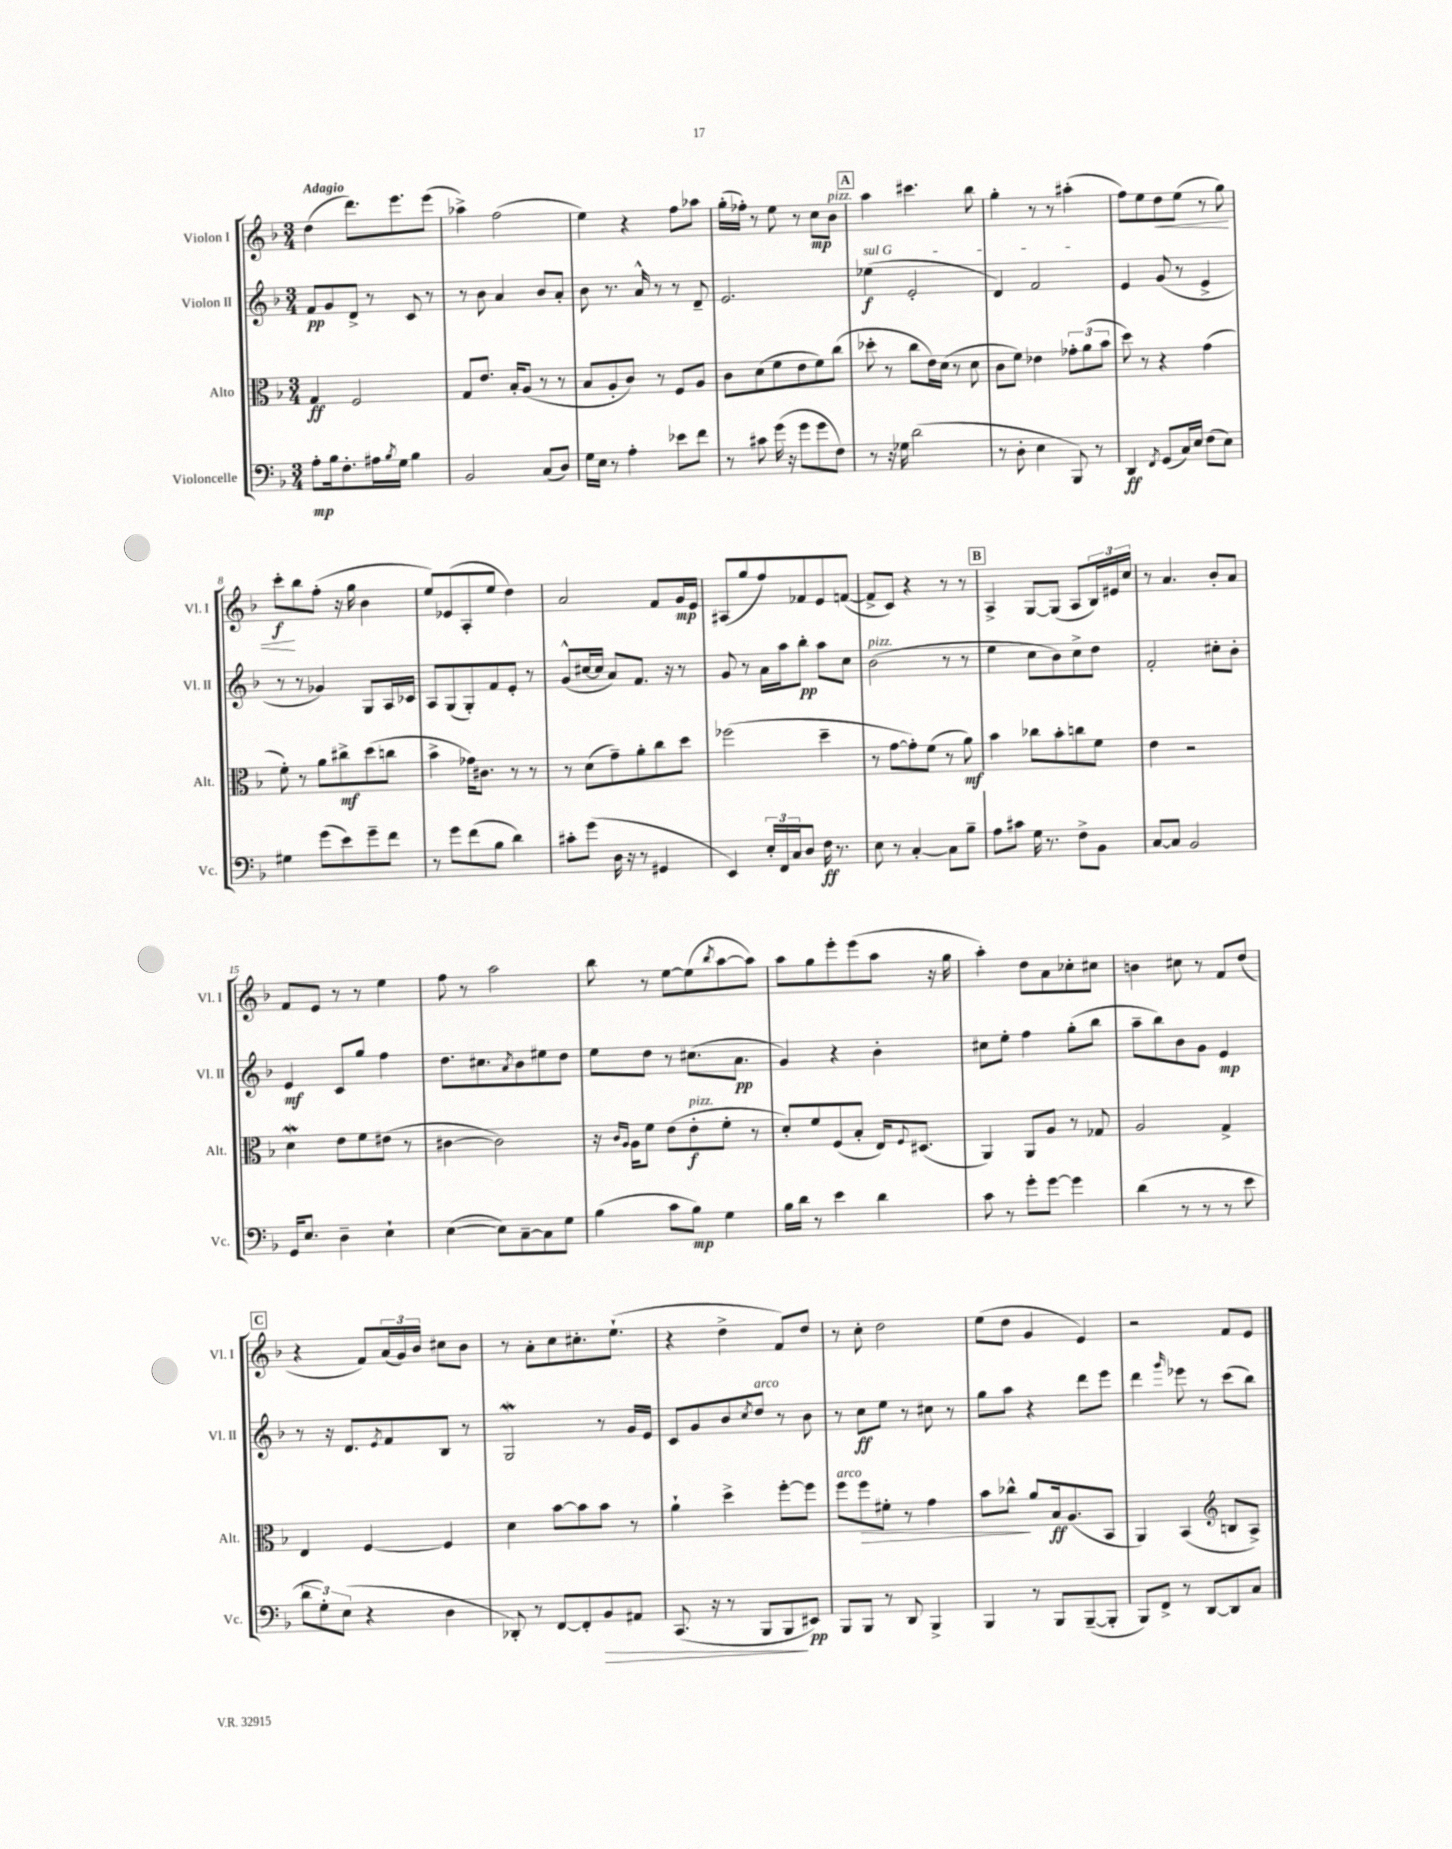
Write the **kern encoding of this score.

**kern	**dynam	**kern	**dynam	**kern	**dynam	**kern	**dynam
*part4	*part4	*part3	*part3	*part2	*part2	*part1	*part1
*staff4	*staff4	*staff3	*staff3	*staff2	*staff2	*staff1	*staff1
*I"Violoncelle	*	*I"Alto	*	*I"Violon II	*	*I"Violon I	*
*I'Vc.	*	*I'Alt.	*	*I'Vl. II	*	*I'Vl. I	*
*clefF4	*	*clefC3	*	*clefG2	*	*clefG2	*
*k[b-]	*	*k[b-]	*	*k[b-]	*	*k[b-]	*
*M3/4	*	*M3/4	*	*M3/4	*	*M3/4	*
=1	=1	=1	=1	=1	=1	=1	=1
!	!	!	!	!	!	!LO:TX:a:B:t=Adagio	!
8A'\L	mp	4G/	ff	8f/L	pp	(4dd\	.
16B-\k	.	.	.	8g/	.	.	.
8.F'\	.	.	.	.	.	.	.
.	.	2F/	.	8d^/J	.	8.ddd\L)	.
16A#X\L	.	.	.	8r	.	.	.
8qB-/	.	.	.	.	.	.	.
16G\JJ	.	.	.	.	.	8.eee\	.
4B-\	.	.	.	8c/	.	.	.
.	.	.	.	8r	.	(8eee\J	.
=2	=2	=2	=2	=2	=2	=2	=2
2BB-/	.	8G/L	.	8r	.	4aa-X^\)	.
.	.	8.e/J	.	8b-\	.	.	.
.	.	.	.	4a/	.	(2ff\	.
.	.	16B-'/KL	.	.	.	.	.
.	.	(8A/J	.	.	.	.	.
(8C/L	.	8r	.	8b-/L	.	.	.
8D/J)	.	8r	.	8a'/J	.	.	.
=3	=3	=3	=3	=3	=3	=3	=3
16G\LL	.	8B-/L	.	8b-\	.	4ee\)	.
16E\JJ	.	.	.	.	.	.	.
8r	.	8A'/	.	8.r	.	.	.
4A'\	.	8c/J)	.	.	.	4r	.
.	.	.	.	16a^^/	.	.	.
.	.	8r	.	8r	.	.	.
8e-X\L	.	8F/L	.	8r	.	8ff\L	.
8f\J	.	8A/J	.	8d~/	.	8aa-X\J	.
=4	=4	=4	=4	=4	=4	=4	=4
8r	.	8c\L	.	2.e/	.	(16gg'\LL	.
.	.	.	.	.	.	16ff-X'\JJ)	.
8c#X\	.	(8d\	.	.	.	8r	.
(16g\	.	8f\	.	.	.	8ee\	.
16r	.	.	.	.	.	.	.
8g\L	.	8e\	.	.	.	8r	.
8g\	.	8f\)	.	.	.	8cc\L	mp
!	!	!	!	!	!	!LO:TX:a:i:t=pizz.	!
8F\J)	.	(8cc\J	.	.	.	8b-\J	.
!!LO:REH:place=s1:t=A
=5	=5	=5	=5	=5	=5	=5	=5
!	!	!	!	!LO:TX:a:i:t=sul G	!	!	!
8r	.	8dd-X'\	.	(4ee-X\	f	4aa\	.
16r	.	8r	.	.	.	.	.
16G-X\	.	.	.	.	.	.	.
(2d\	.	8cc\L	.	2e'/	.	4.ccc#X\	.
.	.	16e\L)	.	.	.	.	.
.	.	(16d\JJ	.	.	.	.	.
.	.	8r	.	.	.	.	.
.	.	8d\	.	.	.	8bb-\	.
=6	=6	=6	=6	=6	=6	=6	=6
8r	.	8c\L	.	4d/)	.	4gg'\	.
8D'\	.	8f\J)	.	.	.	.	.
4E\	.	4e-X\	.	2f/	.	8r	.
.	.	.	.	.	.	8r	.
8BBB-/)	.	12g-X'\L	.	.	.	(4aa#X'\	.
.	.	(12a\	.	.	.	.	.
8r	.	.	.	.	.	.	.
.	.	12b-\J	.	.	.	.	.
=7	=7	=7	=7	=7	=7	=7	=7
4DD/	ff	8dd\)	.	4e/	.	8ff\L)	.
.	.	8r	.	.	.	8ee\	.
8qFF/	.	.	.	.	.	.	.
!	!	!	!	!	!	!	!LO:HP:b
(8GG/L	.	4r	.	(8g/	.	8dd\	<
16C/L)	.	.	.	8r	.	(8ee\J	.
16E/JJ	.	.	.	.	.	.	.
(8F\L	.	(4g\	.	4e^/	.	8r	.
8E\J)	.	.	.	.	.	8gg\)	.
!!LO:LB:g=z
=8	=8	=8	=8	=8	=8	=8	=8
4G#X\	.	8f'\)	.	8r	.	8ccc'\L	f
.	.	8r	.	8r	.	8bb-\	[
(8g\L	.	8a\L	.	4g-X/)	.	(8ff'\J	.
8e\)	.	8cc#X^\	mf	.	.	16r	.
.	.	.	.	.	.	16gg\	.
8g~\	.	(8dd\	.	8G/L	.	4b-\	.
8f\J	.	8ccn\J	.	16A/L	.	.	.
.	.	.	.	16c-X/JJ	.	.	.
=9	=9	=9	=9	=9	=9	=9	=9
8r	.	4b-^\	.	8A/L	.	8ee/L)	.
8g\L	.	.	.	(8G/	.	(8e-X/	.
(8f\	.	16g-X\KL)	.	8G'/)	.	8A'/	.
.	.	8.c#X\J	.	.	.	.	.
8B-\J	.	.	.	8f/	.	8ee/J	.
4d\)	.	8r	.	8e'/J	.	4dd\)	.
.	.	8r	.	8r	.	.	.
=10	=10	=10	=10	=10	=10	=10	=10
8c#X'\L	.	8r	.	(8g^^/L	.	2a/	.
(8g\J	.	(8d\L	.	[16cc#X/L	.	.	.
.	.	.	.	16cc#/JJ]	.	.	.
16D\	.	8g~\)	.	8a/L)	.	.	.
16r	.	.	.	.	.	.	.
8r	.	8a'\	.	8.f/J	.	.	.
4GG#X/	.	8cc\	.	.	.	8f/L	.
.	.	.	.	16r	.	.	.
.	.	8dd\J	.	8r	.	16g/L	mp
.	.	.	.	.	.	16e/JJ	.
=11	=11	=11	=11	=11	=11	=11	=11
4EE/)	.	(2ff-X\	.	8g/	.	(8A#X/L	.
.	.	.	.	8r	.	8gg/	.
24E'/LL	.	.	.	16a\LL	.	8ff/)	.
24FF/	.	.	.	.	.	.	.
.	.	.	.	16aa\J	.	.	.
24C/J	.	.	.	.	.	.	.
8D/J	.	.	.	8bb-'\J	pp	8f-X/	.
16F\	ff	4dd~\	.	8aa\L	.	8e/	.
8.r	.	.	.	.	.	.	.
.	.	.	.	8cc\J	.	([8fn/J	.
=12	=12	=12	=12	=12	=12	=12	=12
!	!	!	!	!LO:TX:a:i:t=pizz.	!	!	!
8E\	.	8r	.	(2b-\	.	8f^/L]	.
8r	.	[8g\L	.	.	.	8c/J)	.
[4C'/	.	8g'\])	.	.	.	4r	.
.	.	(8f\J	.	.	.	.	.
8C\L]	.	8r	.	8r	.	8r	.
8B-~\J	.	8a\)	mf	8r	.	8r	.
!!LO:REH:place=s1:t=B
=13	=13	=13	=13	=13	=13	=13	=13
8A\L	.	4b-\	.	4ee\	.	4A^/	.
8c#X\J	.	.	.	.	.	.	.
16G\	.	8cc-X\L	.	8cc\L	.	[8G/L	.
8.r	.	.	.	.	.	.	.
.	.	8b-'\	.	8b-\)	.	(8G/J]	.
8F^\L	.	8ccn\	.	8cc^\	.	8A/L	.
8BB-\J	.	8f\J	.	8dd\J	.	24B-/L)	.
.	.	.	.	.	.	24e#X/	.
.	.	.	.	.	.	24cc/JJ	.
=14	=14	=14	=14	=14	=14	=14	=14
[8C/L	.	4e\	.	2f'/	.	8r	.
8C/J]	.	.	.	.	.	4.a/	.
2BB-/	.	2r	.	.	.	.	.
.	.	.	.	8cc#X'\L	.	8b-'/L	.
.	.	.	.	8b-'\J	.	8a/J	.
!!LO:LB:g=z
=15	=15	=15	=15	=15	=15	=15	=15
16GG/KL	.	4dW\	.	4e/	mf	8f/L	.
8.E/J	.	.	.	.	.	.	.
.	.	.	.	.	.	8e/J	.
4D~\	.	8e\L	.	8c/L	.	8r	.
.	.	8f\	.	8gg/J	.	8r	.
4E`\	.	(8e#X\J	.	4ff\	.	4ee\	.
.	.	8r	.	.	.	.	.
=16	=16	=16	=16	=16	=16	=16	=16
([4E\	.	[4c#X\	.	8.dd\L	.	8ff\	.
.	.	.	.	.	.	8r	.
.	.	.	.	8.cc#X\	.	.	.
8E\L])	.	2c#\])	.	.	.	2aa\	.
.	.	.	.	8qa/	.	.	.
[8C~\	.	.	.	8b-\	.	.	.
8C\]	.	.	.	8ee#X\	.	.	.
8G\J	.	.	.	8dd\J	.	.	.
=17	=17	=17	=17	=17	=17	=17	=17
(4B-\	.	16r	.	8ee\L	.	8bb-\	.
.	.	16qqc/LL	.	.	.	.	.
.	.	16qqA/JJ	.	.	.	.	.
.	.	16A\KL	.	.	.	.	.
.	.	8f\J	.	8dd\J	.	8r	.
8c\L	.	(8e\L	.	8r	.	[8ee\L	.
!	!	!LO:TX:a:i:t=pizz.	!	!	!	!	!
8B-\J)	mp	8e'\	f	(8.cc#X\L	.	(8ee\]	.
.	.	.	.	.	.	8qbb-/	.
4G\	.	8f'\J	.	.	.	[8aa\	.
.	.	.	.	8.a\J	pp	.	.
.	.	8r	.	.	.	8aa\J])	.
=18	=18	=18	=18	=18	=18	=18	=18
16B-\LL	.	8d'/L)	.	4g/)	.	8aa\L	.
16d\JJ	.	.	.	.	.	.	.
8r	.	8f/	.	.	.	8gg\	.
4e\	.	(8F/	.	4r	.	8eee'\	.
.	.	8B-'/J	.	.	.	(8eee\	.
4d\	.	16E/KL)	.	4b-'\	.	8aa\J	.
.	.	8qqF/	.	.	.	.	.
.	.	(8.D#X/J	.	.	.	.	.
.	.	.	.	.	.	16r	.
.	.	.	.	.	.	16gg\	.
=19	=19	=19	=19	=19	=19	=19	=19
8c\	.	4AA/)	.	8cc#X\L	.	4aa'\)	.
8r	.	.	.	8ee'\J	.	.	.
8g'\L	.	8AA/L	.	4ff\	.	8dd\L	.
[8g\J	.	8A/J	.	.	.	8a\	.
4g\]	.	8r	.	(8gg'\L	.	8cc-X'\	.
.	.	8G-X/	.	8bb-\J	.	8cc#X\J	.
=20	=20	=20	=20	=20	=20	=20	=20
(4d\	.	2A/	.	8aa~\L	.	4bn\	.
.	.	.	.	8bb-\)	.	.	.
8r	.	.	.	8b-\	.	8cc#X\	.
8r	.	.	.	8g\J	.	8r	.
8r	.	4G^/	.	4e/	mp	8f/L	.
8e\	.	.	.	.	.	(8dd/J	.
!!LO:LB:g=z
!!LO:REH:place=s1:t=C
=21	=21	=21	=21	=21	=21	=21	=21
12d\L	.	4E/	.	8r	.	4r	.
12G'\)	.	.	.	.	.	.	.
.	.	.	.	16r	.	.	.
(12E\J	.	.	.	.	.	.	.
.	.	.	.	8.d/L	.	.	.
4r	.	[4F/	.	.	.	8f/L)	.
.	.	.	.	8qe/	.	.	.
.	.	.	.	8f/	.	(24a/L	.
.	.	.	.	.	.	24g/)	.
.	.	.	.	.	.	24b-/JJ	.
4D\	.	4F/]	.	8B-/J	.	8cc#X\L	.
.	.	.	.	8r	.	8b-\J	.
=22	=22	=22	=22	=22	=22	=22	=22
8DD-X'/)	.	4d\	.	2GW/	.	8r	.
8r	.	.	.	.	.	8a'\L	.
[8FF/L	.	[8b-\L	.	.	.	8cc\	.
8FF'/]	.	8b-\]	.	.	.	8.cc#X'\	.
!	!LO:HP:b	!	!	!	!	!	!
8BB-/	>	8b-\J	.	8r	.	.	.
.	.	.	.	.	.	(8.ee`\J	.
8AA#X/J	.	8r	.	16g/LL	.	.	.
.	.	.	.	16e/JJ	.	.	.
=23	=23	=23	=23	=23	=23	=23	=23
(8.CC/	.	4a`\	.	8c/L	.	4r	.
.	.	.	.	8g/	.	.	.
16r	.	.	.	.	.	.	.
8r	.	4dd^\	.	8b-/	.	4dd^\	.
.	.	.	.	8qcc/	.	.	.
!	!	!	!	!LO:TX:a:i:t=arco	!	!	!
8BBB-/L	.	.	.	8dd/J	.	.	.
8BBB-/	.	[8ff'\L	.	8r	.	8f/L)	.
8EE#X/J)	] pp	8ff\J]	.	8b-\	.	8dd/J	.
=24	=24	=24	=24	=24	=24	=24	=24
!	!	!LO:TX:a:i:t=arco	!	!	!	!	!
8BBB-/L	.	8ff\L	.	8r	.	8r	.
!	!	!	!LO:HP:b	!	!	!	!
8BBB-/J	.	8ff\	>	8cc\L	ff	8cc'\	.
8r	.	8f#X'\J	.	8ee\J	.	2dd\	.
8DD/	.	8r	.	8r	.	.	.
4BBB-^/	.	4g\	.	8cc#X\	.	.	.
.	.	.	.	8r	.	.	.
=25	=25	=25	=25	=25	=25	=25	=25
4BBB-/	.	8b-\L	.	8gg\L	.	(8ee\L	.
.	.	8cc-X^^\J	.	8aa\J	.	8dd\J	.
8r	.	8a/L	]	4r	.	4g/	.
8BBB-/L	.	16B-/k	ff	.	.	.	.
.	.	(8.A/	.	.	.	.	.
([8BBB-~/	.	.	.	8ddd\L	.	4e/)	.
8BBB-'/J]	.	8BB-/J	.	8eee\J	.	.	.
=26	=26	=26	=26	=26	=26	=26	=26
8BBB-/L)	.	4AA/)	.	4ddd\	.	2r	.
8FF^/J	.	.	.	.	.	.	.
.	.	.	.	16qqggg/	.	.	.
8r	.	(4BB-/	.	8eee-X\	.	.	.
[8DD/L	.	.	.	8r	.	.	.
*	*	*clefG2	*	*	*	*	*
8DD/]	.	8Bn/L	.	(8ccc\L	.	8f/L	.
8C/J	.	8A^/J)	.	8bb-\J)	.	8e/J	.
==	==	==	==	==	==	==	==
*-	*-	*-	*-	*-	*-	*-	*-
